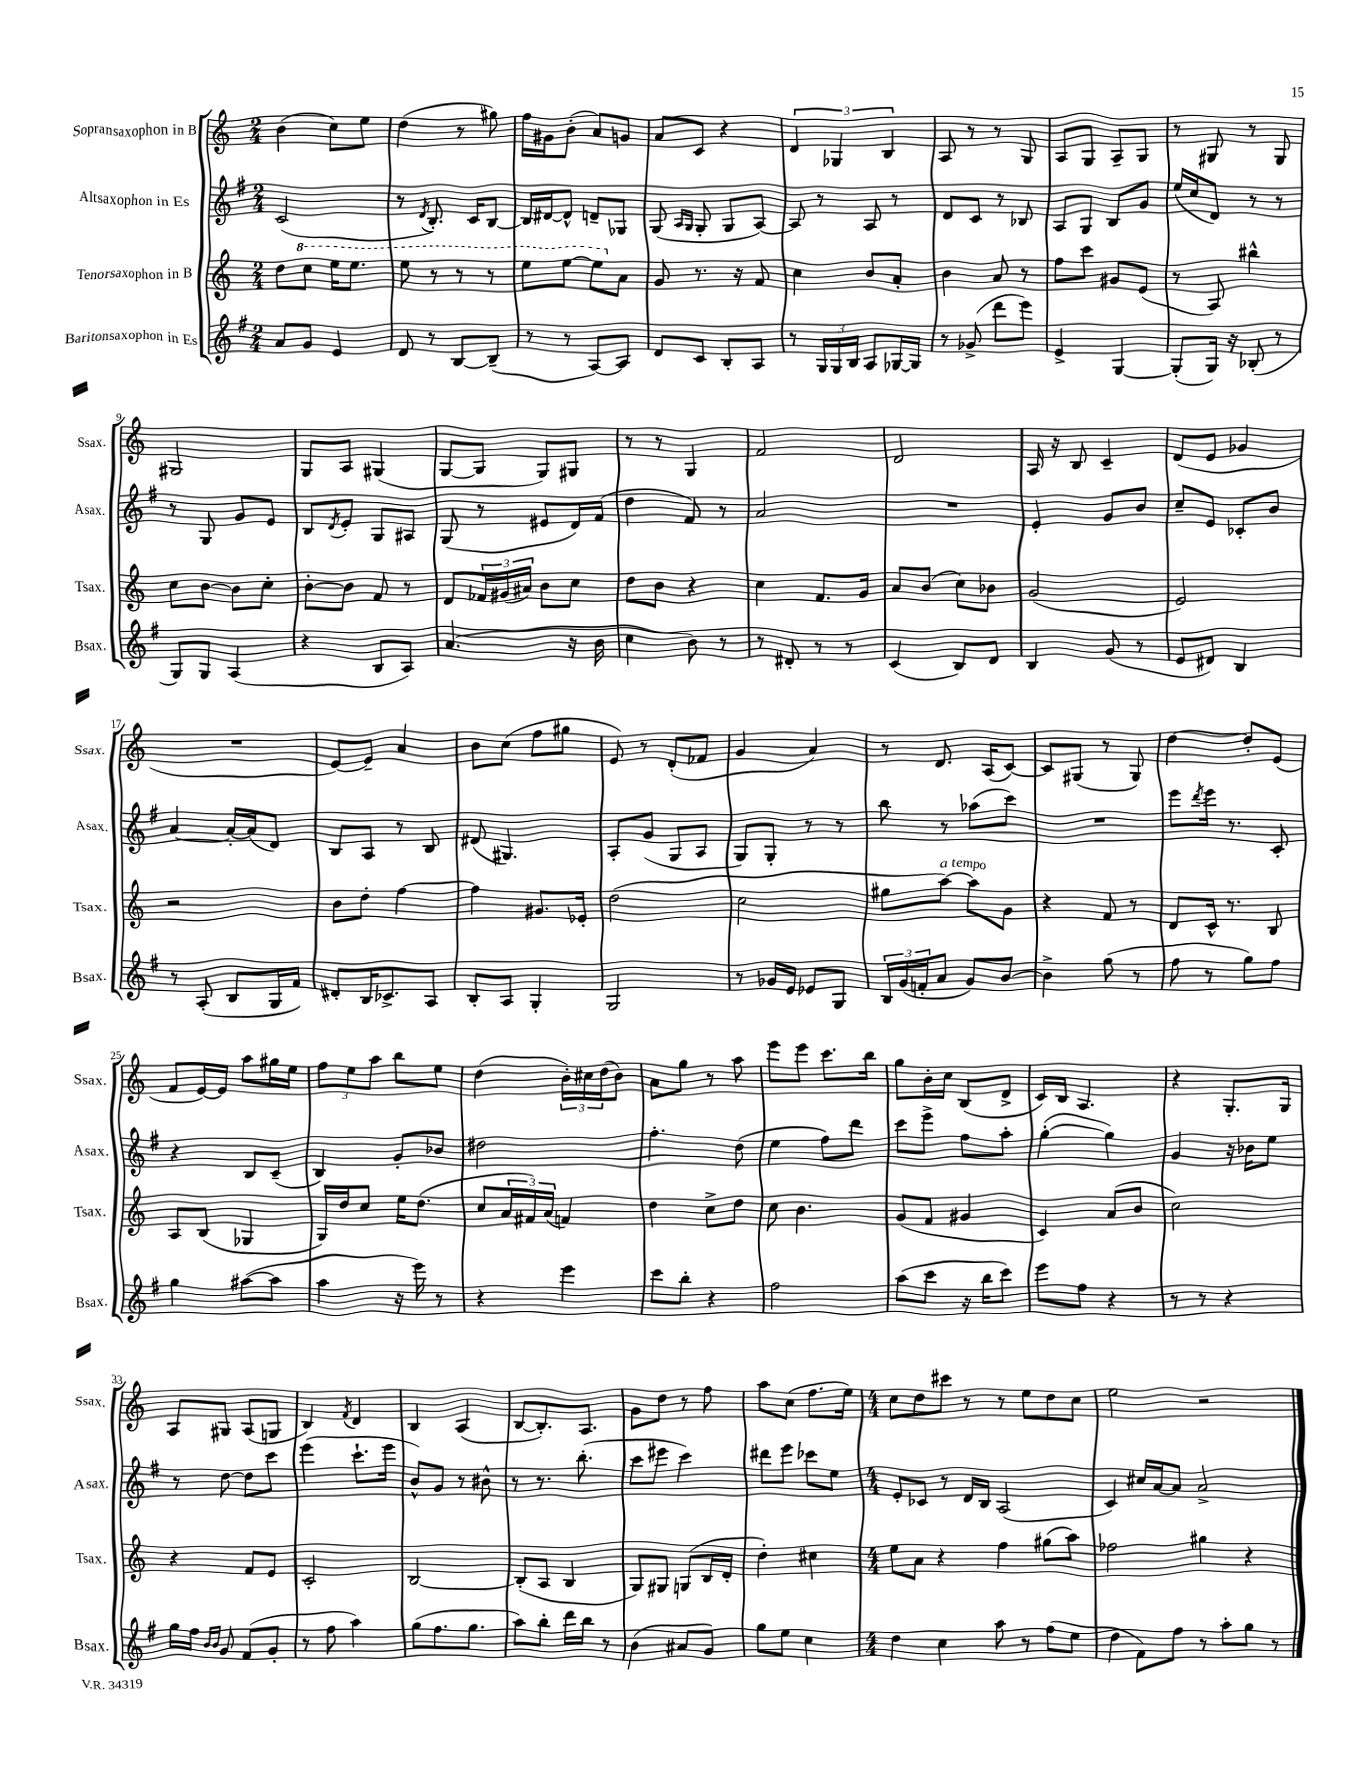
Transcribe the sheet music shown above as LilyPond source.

<<
\new StaffGroup <<
\new Staff = "s0" \with { instrumentName = "Sopransaxophon in B" shortInstrumentName = "Ssax." } {
    \clef treble \key c \major \numericTimeSignature \time 2/4
    b'4( c''8) e''8 |
    d''4( r8 gis''8) |
    f''16 gis'16 b'8-.( a'8) g'8 |
    a'8 c'8 r4 |
    \tuplet 3/2 { d'4 ges4 b4 } |
    a8 r8 r8 g8 |
    a8 g8 a8-- g8 |
    r8 gis8 r8 gis8 |
    gis2 |
    g8 a8 gis4( |
    g8~ g8 g8) gis8 |
    r8 r8 g4 |
    f'2 |
    d'2 |
    a16 r16 b8 c'4-- |
    d'8( e'8 ges'4 |
    R2 |
    e'8~) e'8-- a'4 |
    b'8 c''8( f''8 gis''8 |
    e'8) r8 d'8-.( fes'8 |
    g'4 a'4) |
    r8 d'8. a16( c'8~) |
    c'8 gis8( r8 gis8) |
    d''4~ d''8-. e'8( |
    f'8 e'16~) e'16 a''8 gis''16 e''16 |
    \tuplet 3/2 { f''8 e''8 a''8 } b''8 e''8 |
    d''4( \tuplet 3/2 { b'16-.) cis''16 d''16( } b'8) |
    a'8 g''8 r8 a''8 |
    e'''8 e'''8 c'''8. b''16 |
    g''8 b'16-. c''16 b8( d'8-> |
    c'16) b16 a4. |
    r4 g8.-. g16 |
    a8 gis8 a8( g8 |
    b4) \acciaccatura { f'8 } d'4 |
    b4 a4( |
    b8~ b8.-.) a8. |
    g'8 d''8 r8 f''8 |
    a''8 c''8( f''8. e''16) |
    \numericTimeSignature \time 4/4 c''8 d''8 cis'''8 r8 r8 e''8 d''8 c''8 |
    e''2 r2 \bar "|." |
}
\new Staff = "s1" \with { instrumentName = "Altsaxophon in Es" shortInstrumentName = "Asax." } {
    \clef treble \key g \major \numericTimeSignature \time 2/4
    c'2( |
    r8 \acciaccatura { d'8 } b8.-.) c'16 b8~ |
    b16 dis'16~ dis'8-^ d'8-- ges8 |
    g8( \grace { a16 g16 } g8-. g8 a8~) |
    a8 r8 a8 r8 |
    d'8 c'8 r8 bes8 |
    a8 g8 b8 g'8 |
    e''16( c''16 d'8) r8 r8 |
    r8 g8 g'8 e'8 |
    b8 \acciaccatura { d'8 } e'8-. g8 ais8 |
    g8( r8 eis'8 d'16) fis'16( |
    d''4 fis'8) r8 |
    a'2 |
    R2 |
    e'4-. g'8 b'8 |
    c''8-- e'8 ces'8-. b'8 |
    a'4~ a'16~-. a'16( d'8) |
    b8 a8 r8 b8 |
    dis'8( gis4.) |
    a8-. g'8( g8 a8 |
    g8) g8-. r8 r8 |
    b''8 r8 aes''8( c'''8) |
    R2 |
    e'''8 \acciaccatura { d'''8 } e'''16 r8. c'8-. |
    r4 b8 c'8--( |
    b4) g'8-. bes'8 |
    dis''2 |
    fis''4.-. d''8( |
    e''4 fis''8) d'''8 |
    c'''8 e'''8-> fis''8 a''8-. |
    g''4~-.( g''4) |
    g'4 r16 bes'16 e''8 |
    r8 d''8~ d''8 c'''8 |
    e'''4( c'''8.-! e'''16 |
    b'8-^) g'8 r8 bis'8-^ |
    r8 r8. b''8.-.( |
    c'''8 eis'''8 c'''4) |
    dis'''8 e'''8 ces'''8 e''8 |
    \numericTimeSignature \time 4/4 e'8-. ces'8 r8 d'16 b16 a2( |
    c'4) cis''16 a'16~ a'8 a'2-> \bar "|." |
}
\new Staff = "s2" \with { instrumentName = "Tenorsaxophon in B" shortInstrumentName = "Tsax." } {
    \clef treble \key c \major \numericTimeSignature \time 2/4
    d''8 \ottava #1 c'''8 e'''16 e'''8. |
    e'''8 r8 r8 r8 |
    e'''8 e'''8~ e'''8 \ottava #0 a'8 |
    g'8 r8. r16 f'8 |
    c''4 b'8 a'8-. |
    b'4 a'8 r8 |
    f''8 c'''8 gis'8 e'8( |
    r8 a8) bis''4-^ |
    c''8 b'8~ b'8 c''8-. |
    b'8~-. b'8 f'8 r8 |
    d'8 \tuplet 3/2 { fes'16 gis'16( ais'16) } b'8 c''8 |
    d''8 b'8 r4 |
    c''4 f'8. g'16 |
    a'8 b'8( c''8) bes'8 |
    g'2( |
    e'2) |
    r2 |
    b'8 d''8-. f''4~ |
    f''4 gis'8. ees'16-. |
    d''2( |
    c''2 |
    gis''8 a''8~^\markup { \italic "a tempo" }) a''8 g'8 |
    r4 f'8 r8 |
    d'8 c'16-^ r8. b8 |
    a8 b8( ges4 |
    g16) d''16 c''8 e''16 d''8.( |
    c''8 \tuplet 3/2 { a'16 fis'16) a'16( } f'4) |
    d''4 c''8-> d''8 |
    c''8 b'4. |
    g'8( f'8 gis'4 |
    c'4) a'8( b'8 |
    c''2) |
    r4 f'8 e'8 |
    c'2-. |
    b2~ |
    b8-.( a8 b4 |
    g8) gis8 g8( b16 d'16-. |
    d''4-.) cis''4 |
    \numericTimeSignature \time 4/4 e''8 a'8 r4 f''4 gis''8( a''8) |
    fes''2 gis''4 r4 \bar "|." |
}
\new Staff = "s3" \with { instrumentName = "Baritonsaxophon in Es" shortInstrumentName = "Bsax." } {
    \clef treble \key g \major \numericTimeSignature \time 2/4
    a'8 g'8 e'4 |
    d'8 r8 b8~ b8--( |
    r8 r8 a8~) a8 |
    d'8 c'8 b8-. a8 |
    r8 \tuplet 3/2 { g16 g16 b16 } a8 ges16~ ges16 |
    r8 ges'8->( d'''8 e'''8) |
    e'4-> g4~ |
    g8-.( g16) r16 bes8-.( r8 |
    g8) g8 a4( |
    r4 b8 a8) |
    a'4.( r16 b'16 |
    c''4 b'8) r8 |
    r8 dis'8-. r8 r8 |
    c'4( b8) d'8 |
    b4 g'8( r8 |
    e'8 dis'8) b4 |
    r8 a8-.( b8 g16 fis'16) |
    dis'8-. b16 ces'8.-> a8 |
    b8-. a8 g4-. |
    g2 |
    r8 ges'16 e'16 ees'8 g8 |
    \tuplet 3/2 { b16 g'16( f'16-. } a'8 g'8) b'8~ |
    b'4-> g''8( r8 |
    fis''8 r8 g''8) fis''8 |
    g''4 ais''8~( ais''8 |
    a''4 r16 e'''16) r8 |
    r4 e'''4 |
    c'''8 b''8-. r4 |
    fis''2 |
    a''8( c'''8 r16 b''16 c'''8) |
    e'''8 fis''8 r4 |
    r8 r8 r4 |
    g''16 fis''16 \grace { b'16 b'16 } g'8 fis'8( g'8-. |
    r8 fis''8 a''4) |
    g''8( fis''8. g''8. |
    a''8) b''8-. d'''16 b''16 r8 |
    b'4( ais'8 g'8) |
    g''8 e''8 c''4 |
    \numericTimeSignature \time 4/4 d''4 c''4 a''8 r8 fis''8( e''8 |
    d''4 fis'8) fis''8 r8 a''8-. g''8 r8 \bar "|." |
}
>>
>>
